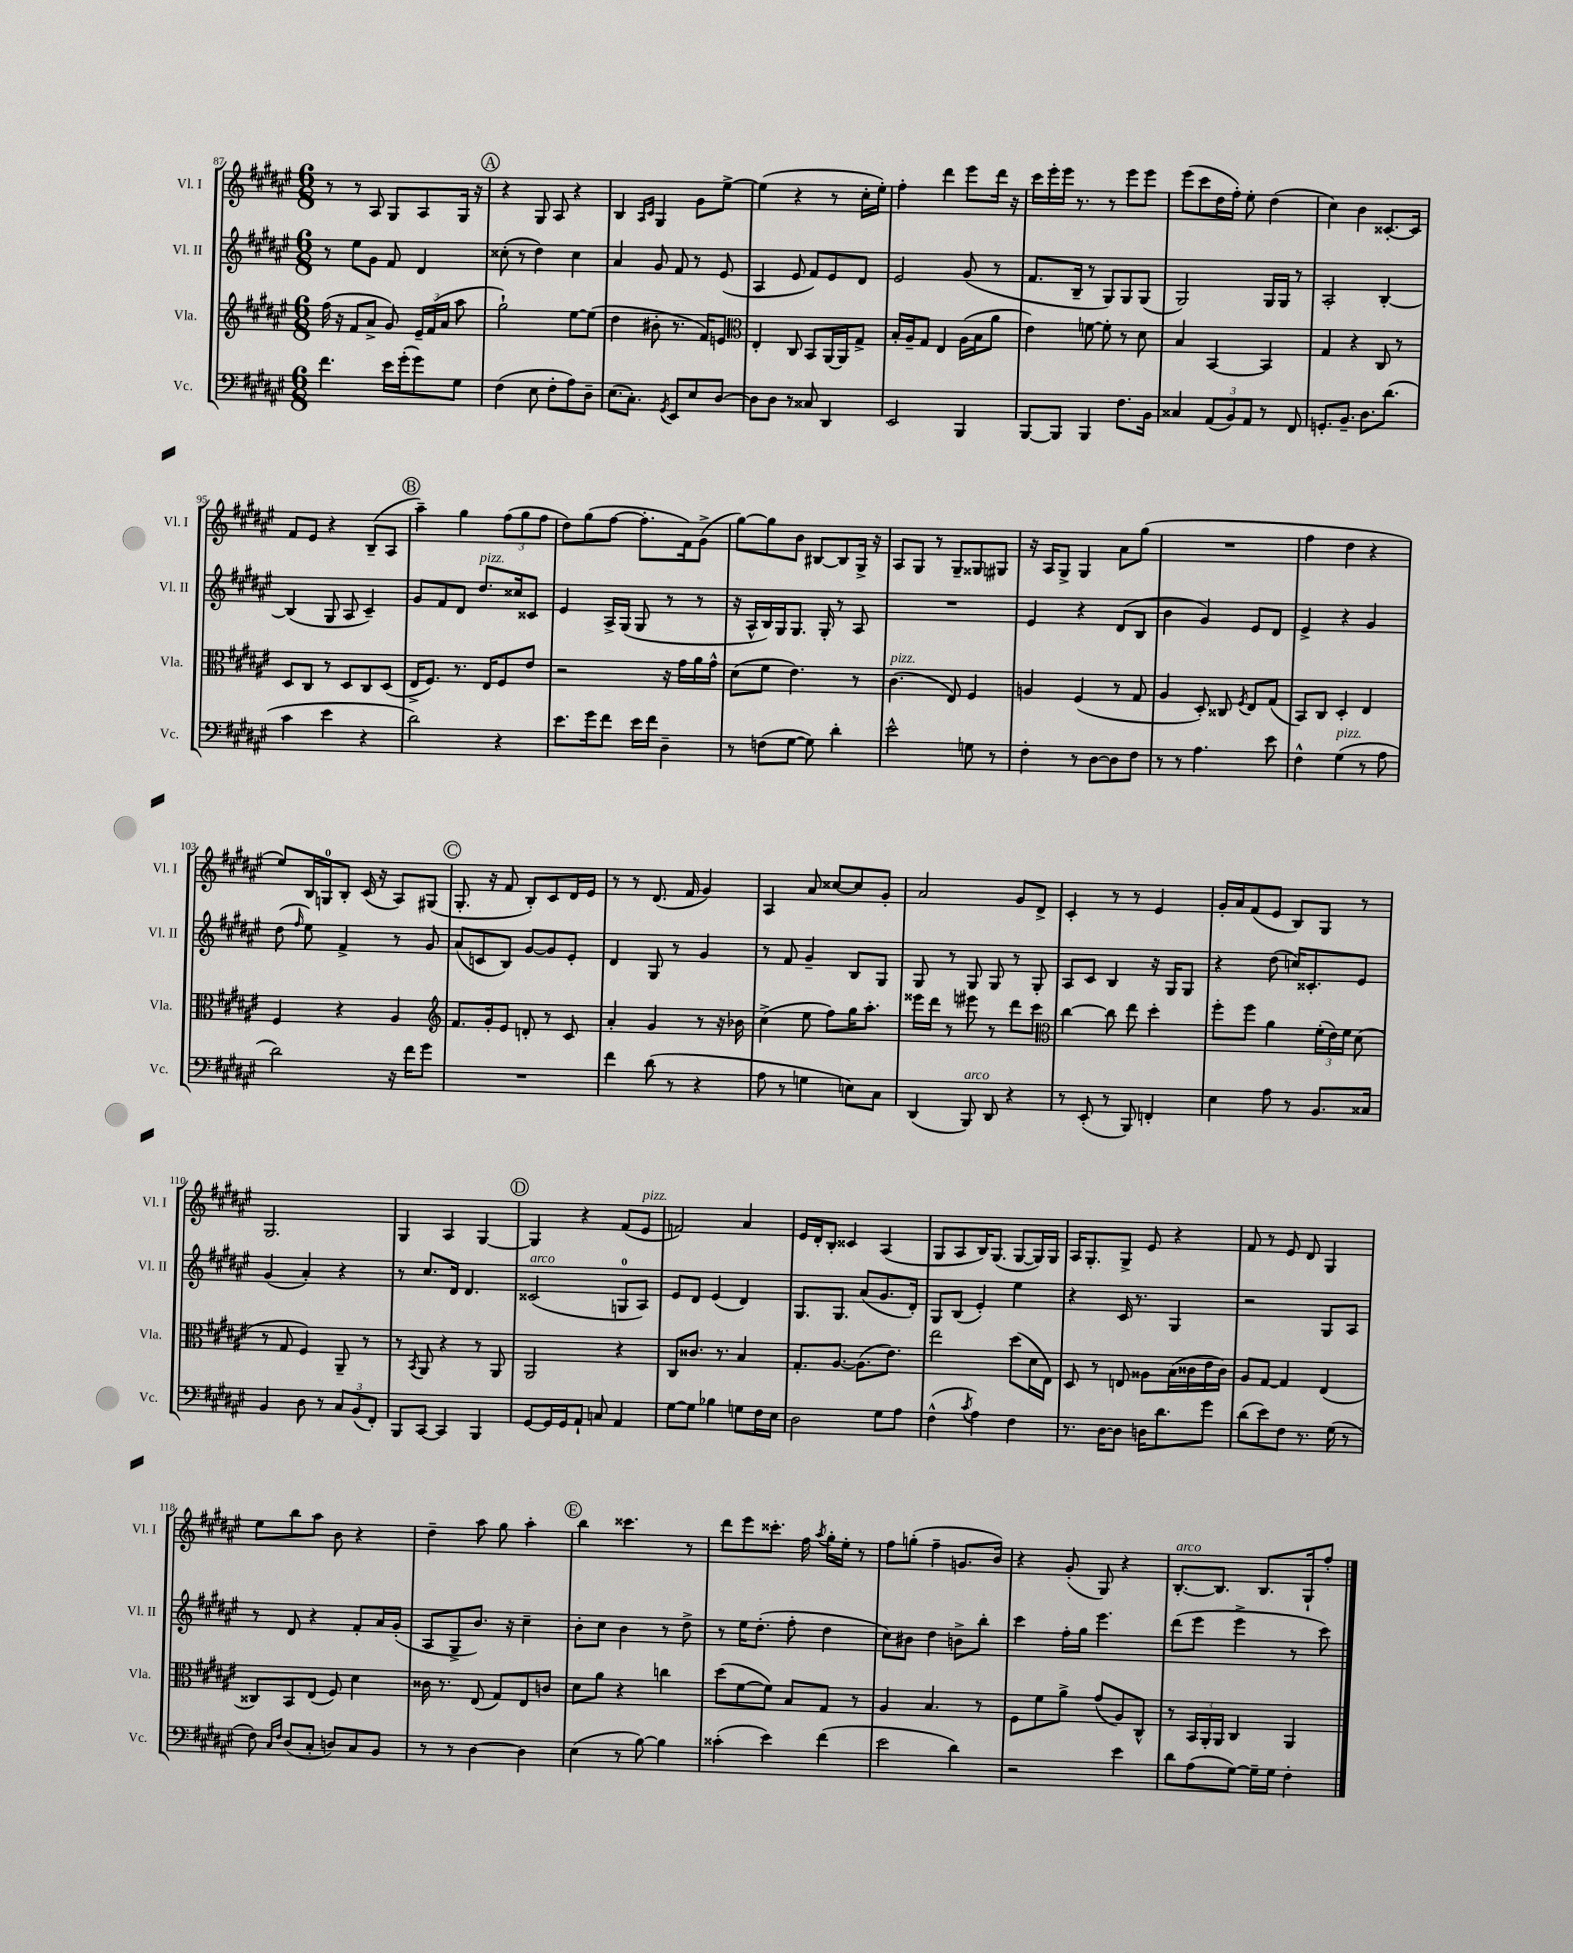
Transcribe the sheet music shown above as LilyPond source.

<<
\new StaffGroup <<
\new Staff = "s0" \with { instrumentName = "Vl. I" shortInstrumentName = "Vl. I" } {
    \clef treble \key fis \major \numericTimeSignature \time 6/8
    \autoBeamOff r8 r8 ais8 gis8[ ais8 gis16] r16 |
    \mark \markup { \circle "A" } r4 gis8 ais8 r4 |
    b4 \grace { ais16[ cis'16] } gis4 gis'8[ eis''8]~-> |
    eis''4( r4 r8 cis''16[-. eis''16]-.) |
    fis''4-. dis'''4 eis'''8[ dis'''16] r16 |
    cis'''16[ eis'''16-. eis'''16] r8. r8 eis'''8[ eis'''8] |
    eis'''8[( cis'''8 dis''16 fis''16]-.) eis''8-. dis''4( |
    cis''4) b'4 cisis'8.[~-. cisis'16] |
    fis'8[ eis'8] r4 b8[--( ais8] |
    \mark \markup { \circle "B" } ais''4--) gis''4 \tuplet 3/2 { fis''8[( gis''8 fis''8] } |
    dis''8[) gis''8( fis''8]~ fis''8.[-. fis'16) gis'8]->( |
    gis''8[~) gis''8 b'8] bis8[~ bis8 gis16]-> r16 |
    ais8[ gis8] r8 gis8[-- gisis8 gis8] |
    r16 ais16[ gis8]-> gis4 ais'8[ gis''8]( |
    R2. |
    fis''4 dis''4 r4 |
    eis''8[) b16 g16-0 b8]-. cis'16( r16 ais8[) gis8]( |
    \mark \markup { \circle "C" } gis8.-. r16 fis'8 b8[-.) cis'8 dis'16 eis'16] |
    r8 r8 dis'8.( fis'16 gis'4) |
    ais4 ais'8 cisis''8[~ cisis''8 gis'8]-. |
    ais'2 gis'8[ dis'8]-> |
    cis'4-. r8 r8 eis'4 |
    gis'16[-. ais'16 fis'8( eis'8] b8[) gis8] r8 |
    gis2. |
    gis4 ais4 gis4~ |
    \mark \markup { \circle "D" } gis4 r4 fis'8[( eis'8]^\markup { \italic "pizz." } |
    f'2) ais'4 |
    eis'16[ dis'16-. b8]-. cisis'4 ais4( |
    gis8[ ais8 b16) gis8.]( gis8[~ gis16) gis16] |
    ais16[ gis8.-. gis8]-> eis'8 r4 |
    fis'8 r8 eis'8 dis'8 gis4 |
    eis''8[ b''8 ais''8] b'8 r4 |
    dis''4-- ais''8 gis''8 ais''4-. |
    \mark \markup { \circle "E" } b''4 cisis'''4. r8 |
    dis'''8[ eis'''8 cisis'''8.]-. fis''16 \acciaccatura { ais''8 } gis''16[-. eis''16]-. r8 |
    fis''8[ g''8]-.( fis''4-- g'8.[ b'16]) |
    r4 gis'8-.( gis8) r4 |
    b8.[~-.^\markup { \italic "arco" } b8.] b8.[ gis16-! fis''8]-. \bar "|." |
}
\new Staff = "s1" \with { instrumentName = "Vl. II" shortInstrumentName = "Vl. II" } {
    \clef treble \key fis \major \numericTimeSignature \time 6/8
    \autoBeamOff r8 eis''8[ gis'8] fis'8 dis'4 |
    \mark \markup { \circle "A" } cisis''8-.( r8 dis''4) cisis''4 |
    ais'4 gis'8 fis'8 r8 eis'8( |
    ais4 eis'8 fis'8[) eis'8 dis'8] |
    eis'2 gis'8( r8 |
    fis'8.[ b16]-- r8 gis8[) gis8 gis8]( |
    gis2) gis16[ gis16] r8 |
    ais2-. b4~-. |
    b4( gis8 ais8 cis'4--) |
    \mark \markup { \circle "B" } gis'8[ fis'8 dis'8] dis''8.[^\markup { \italic "pizz." } cisis''16 cisis'8] |
    eis'4 ais16[-> gis16]( gis8 r8 r8 |
    r16 ais16[-^ b16) gis16 gis8.] gis16-. r8 ais8 |
    R2. |
    eis'4 r4 dis'8[( b8] |
    b'4 gis'4) eis'8[ dis'8] |
    eis'4-> r4 gis'4 |
    dis''8( \grace { fis''16 } eis''8) fis'4-> r8 gis'8 |
    \mark \markup { \circle "C" } ais'8[( c'8 b8]) gis'8[~ gis'8 eis'8]-. |
    dis'4 gis8 r8 gis'4 |
    r8 fis'8 gis'4-- b8[ gis8] |
    gis8 r8 gis8 gis8 r8 gis8-. |
    ais8[ cis'8] b4 r16 gis16[ gis8] |
    r4 dis''8( c''16[) cisis'8.-. eis'8] |
    gis'4( ais'4-.) r4 |
    r8 cis''8.[ dis'16] dis'4. |
    \mark \markup { \circle "D" } cisis'2^\markup { \italic "arco" }( g8[-0 ais8]) |
    eis'8[ dis'8] eis'4( dis'4) |
    gis8.[ gis8.] ais'8[( gis'8. dis'16]-.) |
    gis8[ b8]( eis'4-.) eis''4 |
    r4 cis'16 r8. gis4 |
    r2 gis8[ ais8] |
    r8 dis'8 r4 fis'8[-. ais'16 gis'16]-.( |
    ais8[ gis8-> b'8.]) r16 cis''4-- |
    \mark \markup { \circle "E" } b'8[-. cis''8] b'4 r8 dis''8-> |
    r8 eis''16[ dis''8.]-.( fis''8-. dis''4 |
    cis''8[) bis'8] dis''4 b'8[-> b''8]-. |
    cis'''4 fis''16[-. gis''16] eis'''4. |
    dis'''8[( eis'''8] eis'''4-> r8 cis'''8) \bar "|." |
}
\new Staff = "s2" \with { instrumentName = "Vla." shortInstrumentName = "Vla." } {
    \clef treble \key fis \major \numericTimeSignature \time 6/8
    \autoBeamOff fis''16( r16 fis'8[ ais'8]-> gis'8) \tuplet 3/2 { eis'16[-- fis'16( ais'16] } ais''8 |
    \mark \markup { \circle "A" } gis''2-!) eis''8[~ eis''8]( |
    dis''4 bis'8-. r8. fis'16[) e'8] |
    \clef alto eis4-. cis8 b,8[ ais,16~ ais,16 gis8]-> |
    b16[-. ais16-- gis8] eis4 ais16[( b16 ais'8] |
    eis'4) f'8~ f'8-. r8 dis'8 |
    b4 b,4~ b,4 |
    gis4 r4 cis8 r8 |
    dis8[ cis8] r8 dis8[ cis8 dis8]( |
    \mark \markup { \circle "B" } eis16[-> fis8.]) r8. eis16[ fis8 eis'8] |
    r2 r16 gis'16[ ais'16 gis'16]-^ |
    dis'8[( fis'8] eis'4.) r8 |
    cis'4.^\markup { \italic "pizz." }( eis8) fis4 |
    a4 fis4( r8 gis8 |
    ais4 dis8-.) cisis8 \acciaccatura { fis8 } eis8[ gis8]( |
    b,8[) cis8] dis4-. eis4 |
    fis4 r4 ais4 |
    \mark \markup { \circle "C" } \clef treble fis'8.[ gis'16-. eis'8] d'8-. r8 cis'8 |
    ais'4-. gis'4 r8 r16 bes'16 |
    cis''4->( eis''8 fis''8[) gis''16 ais''8.]-. |
    eisis'''16[ dis'''16] r8 eis'''8 r8 dis'''8[ cis'''8] |
    \clef alto cis''4~ cis''8 eis''8 dis''4-. |
    fis''8[-. fis''8] ais'4 \tuplet 3/2 { fis'16[-.( eis'16) fis'16] } dis'8( |
    r8 gis8 fis4) ais,8-- r8 |
    r8 \acciaccatura { b,8 } ais,8 r4 r8 ais,8 |
    \mark \markup { \circle "D" } ais,2 r4 |
    cis8[ cisis'8.] r8. b4 |
    gis8.[-. ais8.]~ ais8.[( eis'8.]) |
    eis''2 dis''8[( dis'16 eis16]) |
    dis8 r8 e8 aisis8[ b16( cisis'16 eis'16 cisis'16]) |
    ais8[ gis8]~ gis4 eis4( |
    cisis8[) b,8 eis8]( fis8) dis'4 |
    cisis'16 r8. eis8( gis8[) eis8 c'8] |
    \mark \markup { \circle "E" } dis'8[ ais'8] r4 c''4 |
    dis''8[( fis'8~ fis'8]) b8[ gis8] r8 |
    ais4 b4. r8 |
    fis8[ fis'8 ais'8]-> gis'8[( ais8) cis8]-^ |
    r8 \tuplet 3/2 { b,16[ ais,16-. ais,16] } cis4 ais,4 \bar "|." |
}
\new Staff = "s3" \with { instrumentName = "Vc." shortInstrumentName = "Vc." } {
    \clef bass \key fis \major \numericTimeSignature \time 6/8
    \autoBeamOff fis'4. eis'16[ gis'16-.( gis'8) gis8] |
    \mark \markup { \circle "A" } fis4( eis8 fis8[-. ais8) dis8]-- |
    eis8.[( cis8.]-.) \acciaccatura { gis,8 } eis,8[ eis8 dis8]~ |
    dis8[ dis8] r8 cisis8 dis,4 |
    eis,2 b,,4 |
    b,,8[~ b,,8] b,,4 fis8.[ b,16] |
    cisis4 \tuplet 3/2 { ais,8[( b,8) ais,8] } r8 fis,8 |
    g,8.[-. b,8.]-- dis8.[ dis'8.]( |
    cis'4 eis'4 r4 |
    \mark \markup { \circle "B" } dis'2) r4 |
    eis'8.[ gis'16 fis'8] eis'16[ fis'16] dis4-- |
    r8 f8[( gis8]~ gis8) dis'4-. |
    eis'2-^ g8 r8 |
    fis4-. r8 dis8[~ dis8 fis8] |
    r8 r8 ais4. eis'8 |
    fis4-^ gis4^\markup { \italic "pizz." }( r8 ais8 |
    dis'2) r16 fis'16[ gis'8] |
    \mark \markup { \circle "C" } R2. |
    fis'4 dis'8( r8 r4 |
    ais8 r8 g4 e8[) cis8] |
    dis,4( b,,8^\markup { \italic "arco" }) dis,8 r4 |
    r8 eis,8-.( r8 b,,8) f,4-. |
    eis4 ais8 r8 b,8.[ cisis16] |
    b,4 dis8 r8 \tuplet 3/2 { cis8[ b,8( fis,8]-.) } |
    b,,8[ cis,8]~ cis,4 b,,4 |
    \mark \markup { \circle "D" } gis,8[~ gis,16 gis,16 ais,8]-! c8 ais,4 |
    gis8[~ gis8] bes4 g8[ fis16 eis16] |
    dis2 gis8[ ais8] |
    fis4-^( \acciaccatura { cis'8 } ais4) fis4 |
    r8. dis16[~ dis8] d16[ dis'8. gis'8] |
    dis'8[( eis'8) fis8] r8. gis16( r8 |
    fis8) \grace { cis16[ fis16] } dis8[( cis8]-. d8[) cis8 b,8] |
    r8 r8 dis4~ dis4 |
    \mark \markup { \circle "E" } eis4( r8 b8~) b4 |
    cisis'4-.( eis'4) fis'4( |
    eis'2 dis'4) |
    r2 eis'4 |
    dis'8[ ais8( gis8]~) gis16[-- gis16] fis4-. \bar "|." |
}
>>
>>
\layout { \context { \Score currentBarNumber = #87 } }
